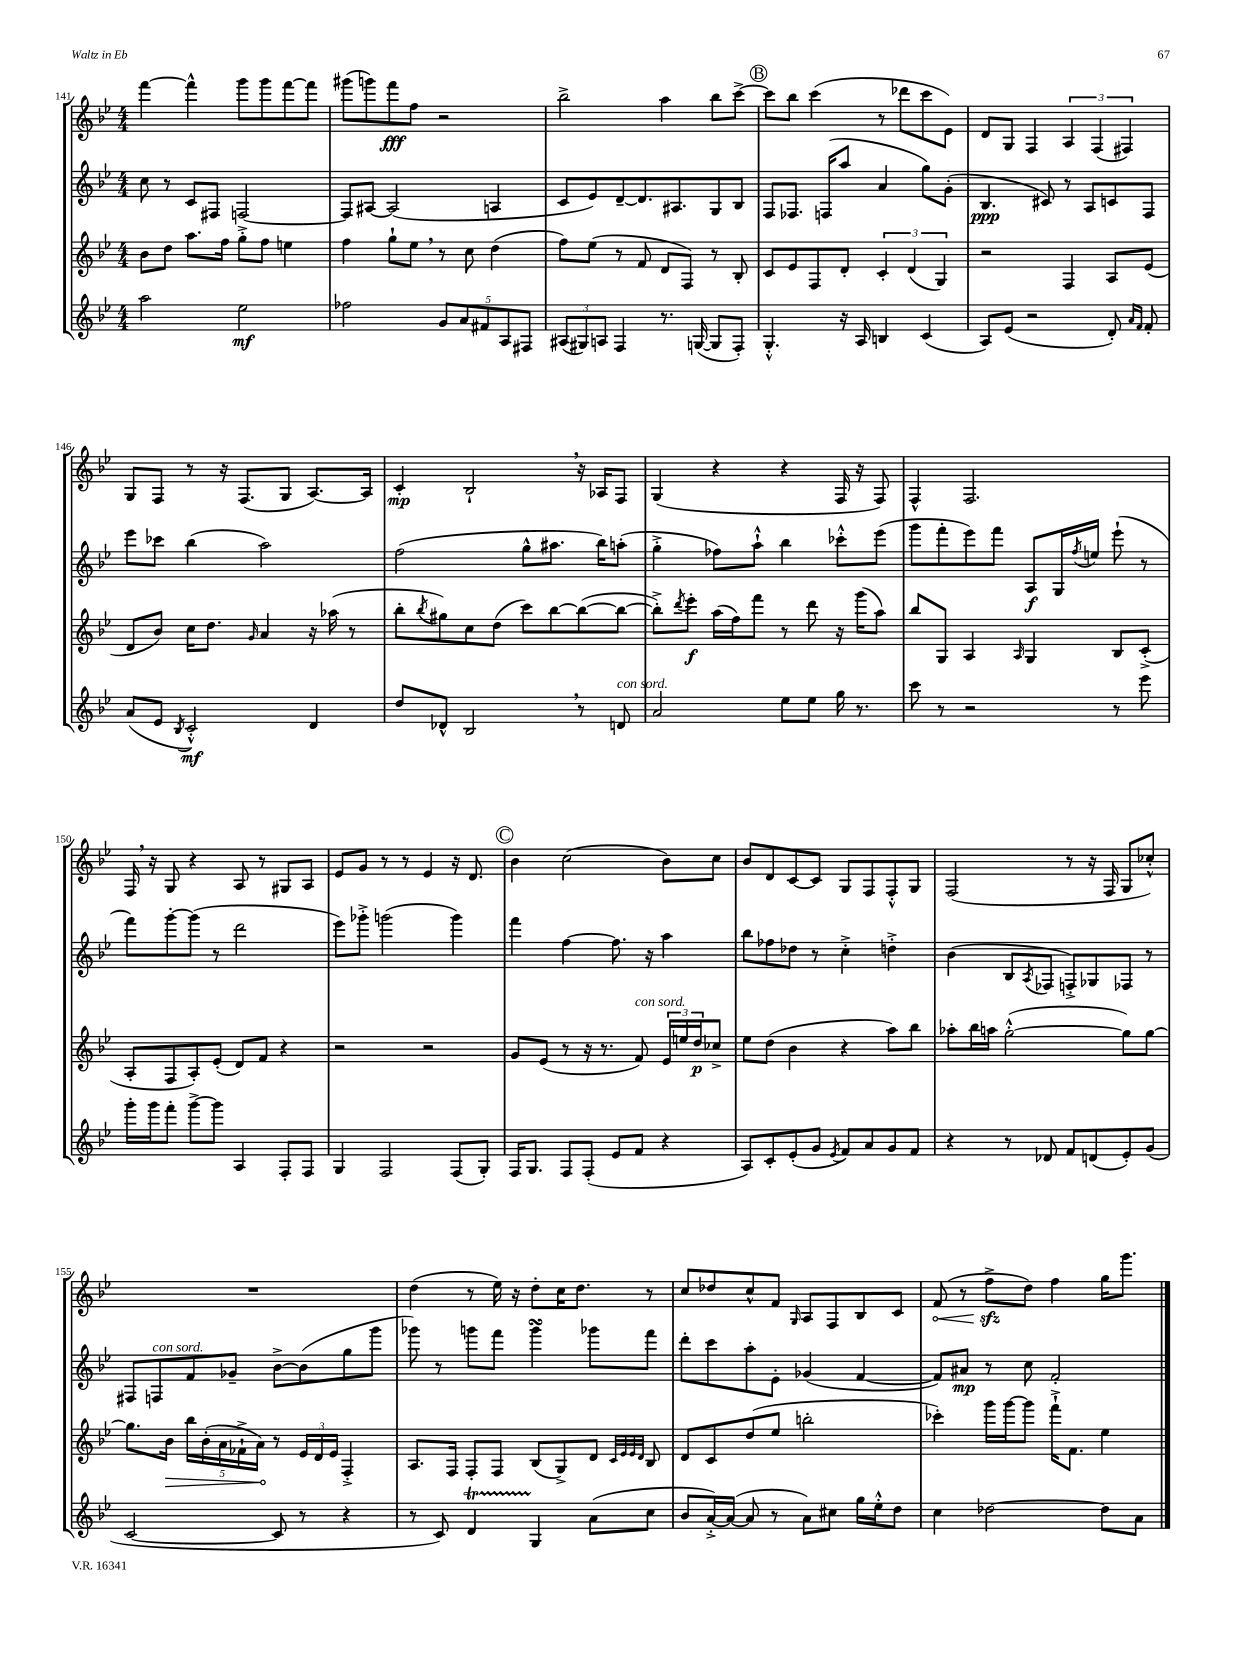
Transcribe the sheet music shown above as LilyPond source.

<<
\new StaffGroup <<
\new Staff = "s0" {
    \clef treble \key bes \major \numericTimeSignature \time 4/4
    f'''4~ f'''4-^ g'''8 g'''8 f'''8~ f'''8 |
    gis'''8( g'''8) f'''8\fff f''8 r2 |
    bes''2-> a''4 bes''8 c'''8~-> |
    \mark \markup { \circle "B" } c'''8 bes''8 c'''4( r8 des'''8 c'''8 ees'8) |
    d'8 g8 f4 \tuplet 3/2 { a4 f4( fis4) } |
    g8 f8 r8 r16 f8.( g8 a8.~) a16 |
    c'4-.\mp bes2-! \breathe r16 aes16 f8 |
    g4( r4 r4 f16 r16 f8) |
    f4-^ f2. |
    f16 \breathe r16 g8 r4 a8 r8 gis8 a8 |
    ees'8 g'8 r8 r8 ees'4 r16 d'8. |
    \mark \markup { \circle "C" } bes'4 c''2( bes'8) c''8 |
    bes'8 d'8 c'8~ c'8 g8 f8 f8-.-^ g8 |
    f2( r8 r16 f16 g8 ces''8-.-^) |
    R1 |
    d''4( r8 ees''16) r16 d''8-. c''16 d''8. r8 |
    c''8 des''8 c''8-^ f'8 \grace { g16 } a8 f8 bes8 c'8 |
    \once \override Hairpin.circled-tip = ##t f'8\<( r8 f''8->\sfz\! d''8) f''4 g''16 g'''8. \bar "|." |
}
\new Staff = "s1" {
    \clef treble \key bes \major \numericTimeSignature \time 4/4
    c''8 r8 c'8 fis8 f2~ |
    f8 ais8~ ais2( a4 |
    c'8 ees'8) d'8~-- d'8. ais8. g8 bes8 |
    \mark \markup { \circle "B" } f8 fes8. f16( a''8 a'4 g''8) g'8-.( |
    bes4.\ppp cis'8) r8 a8 c'8 f8 |
    ees'''8 ces'''8 bes''4( a''2) |
    f''2( g''8-^ ais''8. bes''16) a''8-.( |
    g''4-.-> fes''8) a''8-!-^ bes''4 ces'''8-.-^ ees'''8( |
    g'''8 f'''8-. ees'''8) f'''8 a8\f g16 \acciaccatura { f''8 } e''16 ees'''8-!( r8 |
    f'''8) g'''8~-. g'''8( r8 d'''2 |
    ees'''8) ges'''8-.-> g'''2( g'''4) |
    \mark \markup { \circle "C" } f'''4 f''4~ f''8. r16 a''4 |
    bes''8 fes''8 des''8 r8 c''4-.-> d''4-.-> |
    bes'4( bes8 \acciaccatura { a8 } fes8 f8-.->) ges8 fes8 r8 |
    fis8 f8^\markup { \italic "con sord." } f'8 ges'8-- bes'8~-> bes'8( g''8 g'''8 |
    ges'''8) r8 g'''8 f'''8 g'''4\turn ges'''8 f'''8 |
    d'''8-. c'''8 a''8-. ees'8-. ges'4( f'4~ |
    f'8) ais'8\mp r8 c''8 f'2-. \bar "|." |
}
\new Staff = "s2" {
    \clef treble \key bes \major \numericTimeSignature \time 4/4
    bes'8 d''8 a''8. f''16 g''8-.-> f''8 e''4 |
    f''4 g''8-! ees''8 \breathe r8 c''8 d''4( |
    f''8) ees''8( r8 f'8 d'8 f8) r8 bes8-. |
    \mark \markup { \circle "B" } c'8 ees'8 f8 d'8-. \tuplet 3/2 { c'4-. d'4( g4) } |
    r2 f4 a8 ees'8( |
    d'8 bes'8) c''16 d''8. \grace { g'16 } a'4 r16 aes''16( r8 |
    bes''8-. \acciaccatura { bes''8 } gis''8) c''8 d''8( c'''8) bes''8~ bes''8~( bes''8~ |
    bes''8-.->) \acciaccatura { d'''8 } ees'''8-.\f a''16( f''16) f'''8 r8 d'''8 r16 g'''16( a''8) |
    bes''8 g8 a4 \grace { a16 } g4 bes8 c'8-.->( |
    a8-. f8 a8-.) ees'8-.( d'8) f'8 r4 |
    r2 r2 |
    \mark \markup { \circle "C" } g'8 ees'8( r8 r16 r8. f'8^\markup { \italic "con sord." }) \tuplet 3/2 { ees'16 e''16 d''16\p } ces''8-> |
    ees''8 d''8( bes'4 r4 a''8) bes''8 |
    aes''8-. bes''16 a''16 g''2~-.-^( g''8) g''8~ |
    g''8. \once \override Hairpin.circled-tip = ##t bes'16\> \tuplet 5/4 { bes''16 bes'16-.( a'16 fes'16-!-> a'16\!) } r8 \tuplet 3/2 { ees'16 d'16 ees'16 } f4-.-> |
    a8. f16 f8-. f8 bes8( g8->) d'8 \grace { c'32 ees'32 ees'32 d'32 } bes8 |
    d'8 c'8 d''8( ees''8 b''2-. |
    ces'''4-.) g'''16 g'''16~ g'''8 f'''16-!-> f'8. ees''4 \bar "|." |
}
\new Staff = "s3" {
    \clef treble \key bes \major \numericTimeSignature \time 4/4
    a''2 ees''2\mf |
    fes''2 \tuplet 5/4 { g'8 a'8 fis'8 a8 fis8 } |
    \tuplet 3/2 { ais8( gis8) a8 } f4 r8. g16~( g8 f8-.) |
    \mark \markup { \circle "B" } g4.-.-^ r16 a16 b4 c'4( |
    a8) ees'8( r2 d'8-.) \grace { a'16 f'16 } f'8-. |
    a'8( ees'8 \acciaccatura { bes8 } c'2-.-^\mf) d'4 |
    d''8 des'8-^ bes2 \breathe r8 d'8^\markup { \italic "con sord." } |
    a'2 ees''8 ees''8 g''16 r8. |
    c'''8 r8 r2 r8 ees'''8 |
    g'''16-. g'''16 f'''8-. g'''8~-> g'''8 a4 f8-. f8 |
    g4 f2 f8( g8-.) |
    \mark \markup { \circle "C" } f16 g8. f8 f8-.( ees'8 f'8 r4 |
    a8) c'8-. ees'8-.( g'8 \acciaccatura { ees'8 } f'8) a'8 g'8 f'8 |
    r4 r8 des'8 f'8 d'8( ees'8-.) g'8( |
    c'2~ c'8 r8 r4 |
    r8 c'8) d'4\startTrillSpan g4\stopTrillSpan a'8( c''8 |
    bes'8 a'16~-.->) a'16~( a'8 r8 a'8) cis''8 g''16 ees''16-.-^ d''8 |
    c''4 des''2~ des''8 a'8 \bar "|." |
}
>>
>>
\layout { \context { \Score currentBarNumber = #141 } }
